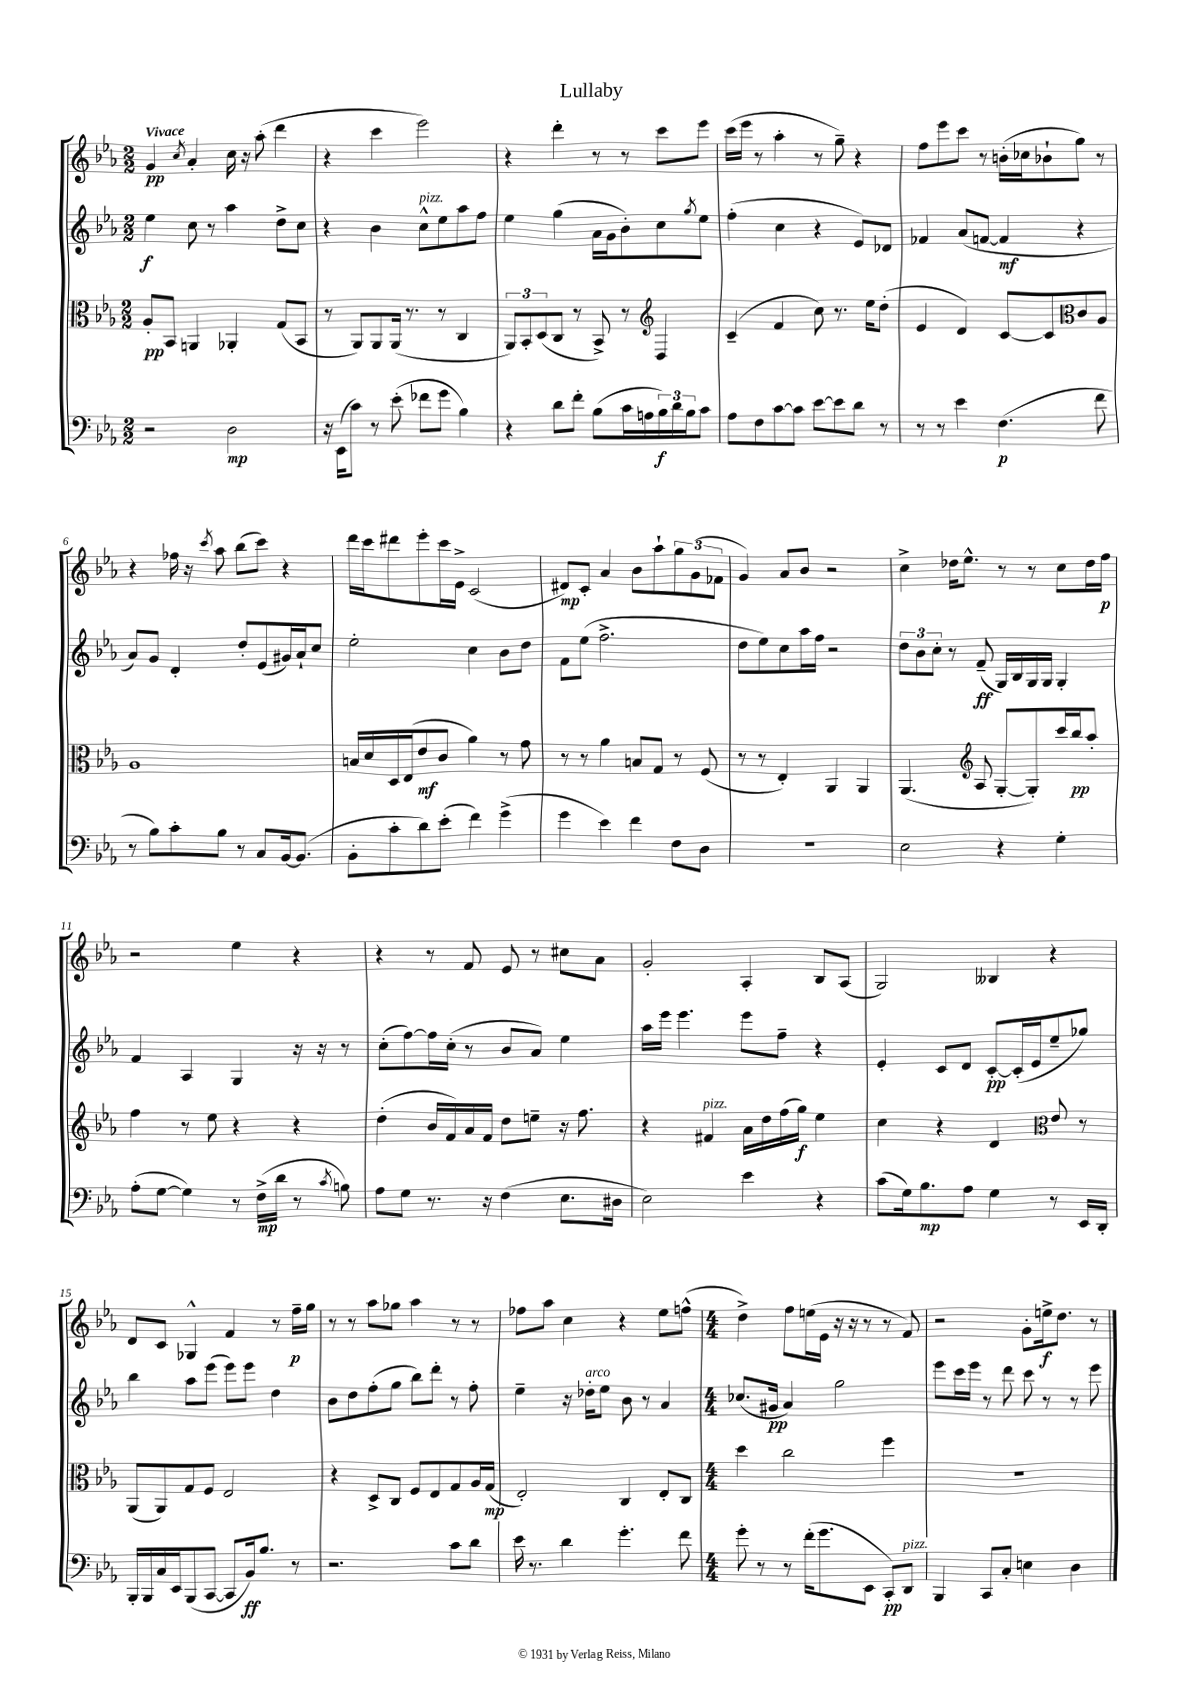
\header { title = "Lullaby" }
<<
\new StaffGroup <<
\new Staff = "s0" {
    \clef treble \key ees \major \numericTimeSignature \time 2/2 \tempo "Vivace"
    g'4\pp \acciaccatura { c''8 } aes'4-. c''16 r16 aes''8-.( d'''4 |
    r4 c'''4 ees'''2) |
    r4 d'''4-. r8 r8 c'''8 ees'''8 |
    c'''16( ees'''16 r8 aes''4-. r8 g''8--) r4 |
    f''8 ees'''8 c'''8 r8 b'16-.( ces''16 bes'8-! g''8) r8 |
    r4 fes''16 r16 \acciaccatura { c'''8 } aes''8 bes''8( c'''8) r4 |
    d'''16 c'''16 dis'''8 ees'''8-. c'''16 ees'16-> c'2( |
    dis'8\mp) c'8-. aes'4 bes'8 aes''8-! \tuplet 3/2 { g''8 g'8( fes'8 } |
    g'4) aes'8 bes'8 r2 |
    c''4-> des''16 ees''8.-^ r8 r8 c''8 des''16 f''16\p |
    r2 ees''4 r4 |
    r4 r8 f'8 ees'8 r8 cis''8 aes'8 |
    g'2-. aes4-. bes8 aes8( |
    g2) beses4 r4 |
    d'8 c'8 ges4-^ f'4 r8 f''16--\p g''16 |
    r8 r8 aes''8 ges''8 aes''4 r8 r8 |
    fes''8 aes''8 c''4 r4 ees''8 f''8-^( |
    \numericTimeSignature \time 4/4 d''4->) f''8 e''16( ees'16 r16 r16 r8 r8 f'8) |
    r2 g'8-. e''16->\f d''8. r8 \bar "|." |
}
\new Staff = "s1" {
    \clef treble \key ees \major \numericTimeSignature \time 2/2
    ees''4\f c''8 r8 aes''4 d''8-> c''8 |
    r4 bes'4 c''8-^^\markup { \italic "pizz." } ees''8 aes''8 f''8 |
    ees''4 g''4( aes'16 g'16 bes'8-.) c''8 \acciaccatura { g''8 } ees''8 |
    f''4-.( c''4 r4 ees'8) des'8 |
    fes'4 aes'8( f'8~ f'4\mf r4 |
    aes'8) g'8 d'4-. d''8-. ees'8( gis'16) aes'16-! c''8 |
    ees''2-. c''4 bes'8 d''8 |
    f'8 ees''8( f''2.-> |
    d''8 ees''8) c''8 aes''16 f''16 r2 |
    \tuplet 3/2 { d''8 bes'8 c''8-. } r8 f'8--\ff( g16) bes16 g16 g16 g4-. |
    f'4 aes4 g4 r16 r16 r8 |
    c''8-.( f''8~) f''16 c''16-.( r8 bes'8 aes'8) ees''4 |
    aes''16 ees'''16 ees'''4. ees'''8 f''8-- r4 |
    ees'4-. c'8 d'8 c'8~-.\pp c'16-.( ees'16 ees''8-- ges''8) |
    bes''4 aes''8 ees'''8( ees'''8) ees'''8 d''4 |
    bes'8 d''8 f''8-.( g''8 bes''8) d'''8-. r8 f''8-. |
    ees''4-- r16 des''16-.^\markup { \italic "arco" } ees''8 bes'8 r8 aes'4 |
    \numericTimeSignature \time 4/4 ces''8.( gis'16\pp aes'4) g''2 |
    ees'''8 c'''16 ees'''16 r8 d'''8 c'''8 r8 r8 ees'''8 \bar "|." |
}
\new Staff = "s2" {
    \clef alto \key ees \major \numericTimeSignature \time 2/2
    aes8-.\pp bes,8 a,4 aes,4-. g8( bes,8 |
    r8 aes,8) aes,8 aes,16( r8. r8 c4 |
    \tuplet 3/2 { aes,8) bes,8-. d8( } c8 r8 bes,8->) r8 d4 |
    \clef treble c'4--( f'4 c''8) r8. ees''16 d''8-.( |
    ees'4 d'4) c'8~ c'8 c'8 aes8 |
    \clef alto aes1 |
    b16 d'16 d16 ees16( ees'8\mf c'8 aes'4) r8 g'8 |
    r8 r8 aes'4 b8 g8 r8 f8( |
    r8 r8 ees4-.) aes,4 aes,4 |
    aes,4.( \clef treble aes8 g8~-. g8-.) c'''16 bes''16\pp aes''8-. |
    f''4 r8 ees''8 r4 r4 |
    d''4-.( bes'16 f'16) aes'16 f'16 d''8 e''8-- r16 f''8. |
    r4 fis'4^\markup { \italic "pizz." } aes'16 d''16 f''16( g''16\f) ees''4 |
    c''4 r4 d'4 ees'8 r8 |
    \clef alto aes,8( aes,8) g8 f8 ees2 |
    r4 d8-> c8 f8 ees8 g8 aes16 g16\mp( |
    ees2-.) c4 ees8-. c8 |
    \numericTimeSignature \time 4/4 d''4 c''2 f''4 |
    R1 \bar "|." |
}
\new Staff = "s3" {
    \clef bass \key ees \major \numericTimeSignature \time 2/2
    r2 d2\mp |
    r16 ees,16( c'8) r8 ees'8-.( fes'8 g'8 bes4) |
    r4 d'8 f'8-. bes8( c'16 a16 \tuplet 3/2 { bes16\f) d'16 bes16 } c'8 |
    aes8 f8 c'8~ c'8 ees'8~ ees'8 d'8 r8 |
    r8 r8 ees'4 f4.\p( f'8 |
    r8 bes8) c'8-. bes8 r8 c8 bes,16~ bes,8.( |
    bes,8-. c'8-. d'8) ees'8-.( f'4) g'4->( |
    g'4 ees'4) f'4 f8 d8 |
    R1 |
    ees2 r4 g4-. |
    aes8-.( g8~ g4) r8 f16->\mp( d'16 r8 \acciaccatura { c'8 } b8) |
    aes8 g8 r8. r16 f4( ees8. dis16 |
    ees2) ees'4 r4 |
    c'8( g16) bes8.\mp aes8 g4 r8 ees,16 d,16-. |
    bes,,16-. bes,,16 c16 ees,16 bes,,8( c,8~ c,8 bes,16\ff) bes8. r8 |
    r2. c'8 d'8 |
    ees'16 r8. d'4 g'4.-. f'8 |
    \numericTimeSignature \time 4/4 g'8-. r8 r8 f'16-.( g'8. ees,8 c,8-.\pp) d,8^\markup { \italic "pizz." } |
    bes,,4 c,8 c8-. e4 d4 \bar "|." |
}
>>
>>
